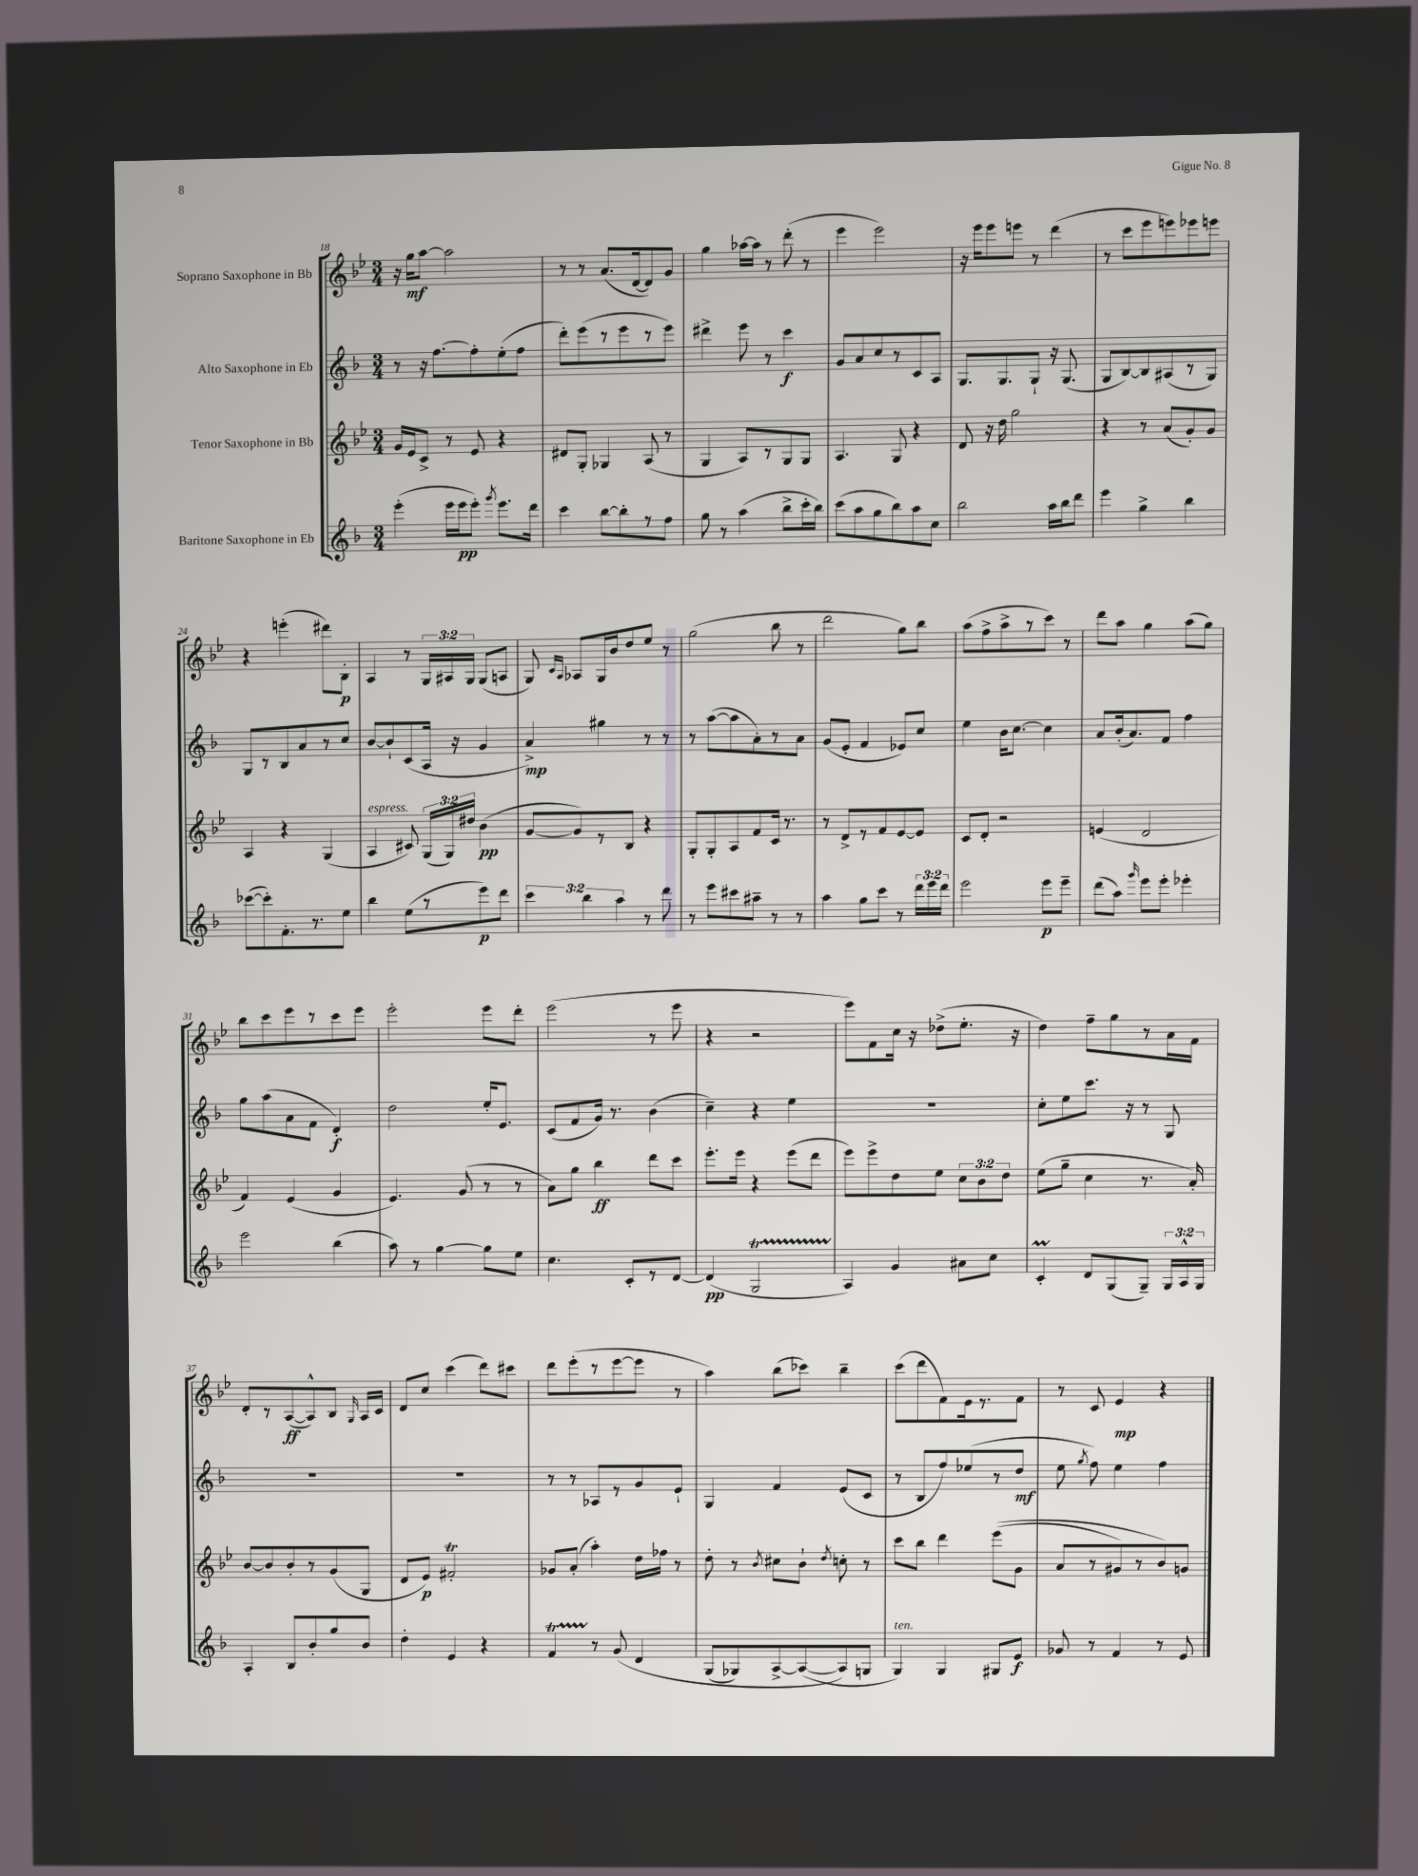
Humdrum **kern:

**kern	**kern	**kern	**kern
*staff4	*staff3	*staff2	*staff1
*clefG2	*clefG2	*clefG2	*clefG2
*k[b-]	*k[b-e-]	*k[b-]	*k[b-e-]
*M3/4	*M3/4	*M3/4	*M3/4
(4eee'	16g	8r	16r
.	16e-	.	16gg
.	8c^	16r	[8aa
.	.	[8.ff	.
16eee	8r	.	2aa]
16eee	.	.	.
8eee')	8e-	8ff']	.
8qggg	.	.	.
8.eee	4r	(8ee'	.
.	.	8ff	.
16ddd	.	.	.
=	=	=	=
4ccc	8d#	8ddd')	8r
.	8G'	(8eee	8r
[8bb-	4G-	8r	(8.a
8bb-']	.	8eee	.
.	.	.	[16d
8r	(8A	8r	8d])
8ff	8r	8eee)	8g
=	=	=	=
8gg	4G	4ddd#^	4gg
8r	.	.	.
(4aa	8A)	8eee	[16aa-
.	.	.	16aa-]
.	8r	8r	8r
8bb-^	8G	4ccc	(8ddd'
16ccc'	8G	.	8r
16bb-)	.	.	.
=	=	=	=
(8ccc	4.A	8g	4eee-
8aa	.	8a	.
8gg	.	8cc	2eee-)
8bb-)	8G	8r	.
8aa	4r	8c	.
8cc	.	8A	.
=	=	=	=
2bb-	8d	8.G	16r
.	.	.	16eee-
.	16r	.	8eee-
.	16dd	8.G	.
.	2gg	.	8eee
.	.	8G`	8r
16aa	.	16r	(4ddd
16bb-	.	(8.G	.
8ddd	.	.	.
=	=	=	=
4eee	4r	8G	8r
.	.	[8B-)	8ccc
4gg^	8r	8B-]	8eee-
.	(8a	(8A#	8eee)
4bb-	8g')	8r	8eee-
.	8g	8G)	8eee
=	=	=	=
([8ccc-	4A	8G	4r
8ccc-'])	.	8r	.
8.f'	4r	8B-	(4eee'
.	.	8a	.
8.r	.	.	.
.	(4G	8r	8ddd#)
8ee	.	8cc	8B-'
=	=	=	=
4bb-	4A	[8b-	4A
.	.	8b-`]	.
(8ee	8c#)	(8c	8r
8r	(24G	16A	24G
.	24G)	.	24A#
.	.	16r	.
.	24dd#	.	24G
8eee)	(4b-	4g	(8G
8ddd	.	.	8A
=	=	=	=
6ccc	[8g	4a^)	8G)
.	.	.	16qqc
.	.	.	16qqA
.	8g])	.	8A-
6bb-	.	.	.
.	8r	4gg#	16G
.	.	.	16b-
6aa	.	.	.
.	8B-	.	8dd
8r	4r	8r	8ee-
8ddd	.	8r	8r
=	=	=	=
8r	8G'	8r	(2gg
8eee	8G'	([8aa	.
8ccc#	8A	8aa]	.
8aa#~	8f	8a')	.
8r	16c	8r	8bb-
.	8.r	.	.
8r	.	8a	8r
=	=	=	=
4aa	8r	(8g	2ddd
.	8d^	8e'	.
8gg	8r	4f	.
8ccc	8f	.	.
8r	[8e-	8e-)	8gg)
24ddd	8e-]	8cc	8bb-
24eee	.	.	.
24ddd	.	.	.
=	=	=	=
2eee	8c	4ee	(8aa
.	8d'	.	8ff^
.	2r	16b-	8aa^
.	.	[8.cc	.
.	.	.	8r
8eee	.	4cc]	8ccc)
8eee~	.	.	8r
=	=	=	=
(8ddd	(4e	8a	8ddd
8aa)	.	(16b-'	8aa
.	.	8.a)	.
16qqggg	.	.	.
8eee	2d	.	4gg
8eee'	.	8f	.
4eee-'	.	4ff	(8aa
.	.	.	8gg)
=	=	=	=
2eee	4f)	8gg	8bb-
.	.	(8aa	8ccc
.	(4e-	8a	8eee-
.	.	8f	8r
(4bb-	4g	4d')	8ccc
.	.	.	8eee-
=	=	=	=
8aa)	4.e-)	2dd	2eee-'
8r	.	.	.
[4gg	.	.	.
.	(8g	.	.
8gg]	8r	16ee'	8eee-
.	.	8.e	.
8ee	8r	.	8ddd'
=	=	=	=
4.cc	8a)	(8c	(2eee-
.	8gg	8f	.
.	4bb-	16g)	.
.	.	8.r	.
8c'	.	.	.
8r	8ddd	(4b-	8r
[8d	8ccc	.	8eee-
=	=	=	=
(4d]	8.eee-'	4cc~)	4r
.	16eee-	.	.
2G	4r	4r	2r
.	(8eee-	4ee	.
.	8ddd	.	.
=	=	=	=
4A)	8eee-)	2.r	8eee-)
.	8eee-^	.	8f
4g	8dd	.	16cc
.	.	.	16r
.	8ee-	.	(8dd-^
8a#	12cc	.	8.ee-'
.	12b-	.	.
8cc	.	.	.
.	12dd	.	.
.	.	.	16r
=	=	=	=
4c'	(8ee-	8cc'	4dd)
.	8gg~	8ee	.
8d	4cc	8.ccc	8ff~
(8G	.	.	8gg
.	.	16r	.
8G~)	8.r	8r	8r
24G	.	8G	16a
24A^^	.	.	.
.	16a')	.	16f
24G	.	.	.
=	=	=	=
4A'	[8b-	2.r	8d'
.	8b-]	.	8r
8B-	8b-'	.	([8A
8b-'	8r	.	8A^^])
8gg	(8g	.	8B-
.	.	.	16qqG
8b-	8G	.	16A
.	.	.	16c
=	=	=	=
4dd'	8d	2.r	8d
.	8e-)	.	8cc
4e	2f#'	.	(4ccc
4r	.	.	8ddd)
.	.	.	8ccc#
=	=	=	=
4f	8g-	8r	8ddd
.	(8a'	8r	(8eee-'
8r	4aa')	8A-	8r
&(8g	.	8r	[8eee-
4d	16dd	8g	8eee-]
.	16ff-	.	.
.	8r	8e`	8r
=	=	=	=
(8G	8dd'	4G	4aa)
8G-)	8r	.	.
.	8qb-	.	.
[8A^	8cc#	4f	(8bb-
(8A_	8b-`	.	8ccc-)
.	8qdd	.	.
8A]&)	8cc'	(8e	4bb-~
8G	8r	8c	.
=	=	=	=
4G)	8ccc	8r	(8ccc
.	8bb-	8B-	8ddd
4G	4ddd	8ff)	8f)
.	.	(8ee-	16e-
.	.	.	8.r
8G#	&((8eee-	8r	.
8e	8g	8dd	8f
=	=	=	=
8g-	8a	8ee	8r
.	.	8qgg	.
8r	8r	8ff)	8c
4f	8g#)	4ee	4e-
.	8r	.	.
8r	8b-&)	4ff	4r
8e	8g	.	.
==	==	==	==
*-	*-	*-	*-
